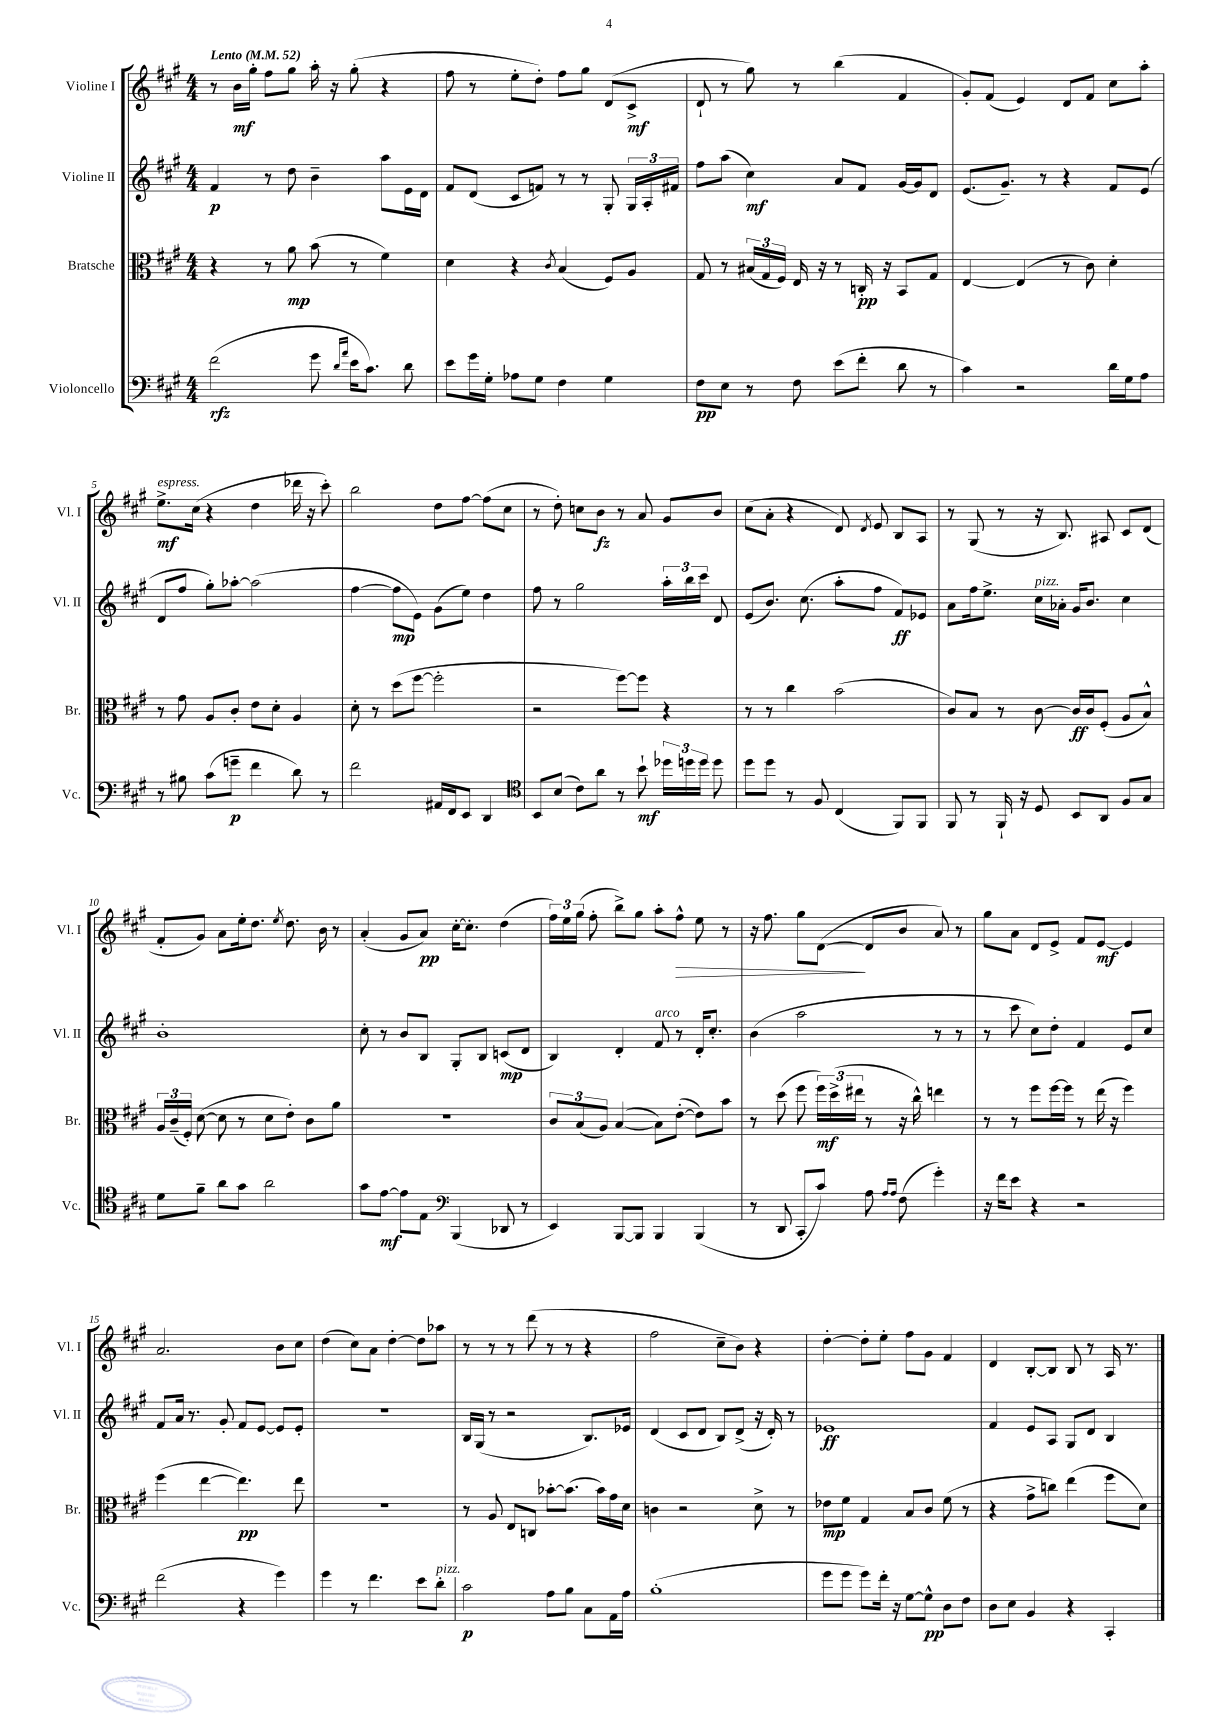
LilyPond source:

<<
\new StaffGroup <<
\new Staff = "s0" \with { instrumentName = "Violine I" shortInstrumentName = "Vl. I" } {
    \clef treble \key a \major \numericTimeSignature \time 4/4 \tempo "Lento" 4 = 52
    \autoBeamOff r8 b'16[\mf gis''16]-. fis''8[ gis''8] a''16-. r16 gis''8-.( r4 |
    fis''8 r8 e''8[-. d''8]-.) fis''8[ gis''8] d'8[( cis'8]->\mf |
    d'8-! r8 gis''8) r8 b''4( fis'4 |
    gis'8[-.) fis'8]( e'4) d'8[ fis'8] cis''8[ a''8]-. |
    e''8.[->\mf^\markup { \italic "espress." } cis''16]( r4 d''4 des'''16 r16 cis'''8-.) |
    b''2 d''8[ fis''8]~ fis''8[( cis''8] |
    r8 d''8-.) c''8[ b'8]\fz r8 a'8 gis'8[ b'8] |
    cis''8[( a'8]-. r4 d'8) \acciaccatura { d'8 } e'8 b8[ a8] |
    r8 gis8( r8 r16 b8.) ais8 cis'8[ d'8]( |
    fis'8[-. gis'8]) a'8[ e''16-. d''8.] \acciaccatura { e''8 } d''8. b'16 r8 |
    a'4-.( gis'8[ a'8]\pp) cis''16[~-. cis''8.]-. d''4( |
    \tuplet 3/2 { fis''16[) e''16 gis''16]( } fis''8-. b''8[->) gis''8] a''8[-. fis''8]-^\> e''8 r8 |
    r16 fis''8. gis''8[ d'8]~\!( d'8[ b'8] a'8) r8 |
    gis''8[ a'8] d'8[ e'8]-> fis'8[ e'8]~\mf e'4 |
    a'2. b'8[ cis''8] |
    d''4( cis''8[) a'8] d''4~-. d''8[ aes''8] |
    r8 r8 r8 d'''8( r8 r8 r4 |
    fis''2 cis''8[-- b'8]) r4 |
    d''4~-. d''8[-. e''8]-. fis''8[ gis'8] fis'4 |
    d'4 b8[~-. b8] b8 r8 a16 r8. \bar "|." |
}
\new Staff = "s1" \with { instrumentName = "Violine II" shortInstrumentName = "Vl. II" } {
    \clef treble \key a \major \numericTimeSignature \time 4/4
    \autoBeamOff fis'4\p r8 d''8 b'4-- a''8[ e'16 d'16] |
    fis'8[ d'8]( cis'8[ f'8]) r8 r8 gis8-. \tuplet 3/2 { gis16[ a16-. fis'16] } |
    fis''8[ a''8]( cis''4\mf) a'8[ fis'8] gis'16[~ gis'16 d'8] |
    e'8.[( gis'8.]--) r8 r4 fis'8[ e'8]( |
    d'8[ fis''8] gis''8[-.) aes''8]~-. aes''2( |
    fis''4~ fis''8[\mp e'8]) gis'8[( e''8]) d''4 |
    fis''8 r8 gis''2 \tuplet 3/2 { a''16[-. b''16 cis'''16] } d'8 |
    e'8[( b'8.]) cis''8.( a''8[-. fis''8] fis'8[\ff) ees'8] |
    a'8[ fis''16 e''8.]-> cis''16[^\markup { \italic "pizz." } aes'16]-. gis'16[ b'8.] cis''4 |
    b'1-. |
    cis''8-. r8 b'8[ b8] gis8[-. b8] c'8[\mp( d'8] |
    b4) d'4-. fis'8^\markup { \italic "arco" } r8 d'16[-. cis''8.]-. |
    b'4( a''2 r8 r8 |
    r8 cis'''8 cis''8[) d''8]-. fis'4 e'8[ cis''8] |
    fis'8[ a'16] r8. gis'8-. fis'8[ e'8]~ e'8[ e'8]-. |
    R1 |
    b16[ gis16]( r8 r2 b8.[) ees'16] |
    d'4( cis'8[ d'8] b8[) d'8]->( r16 d'16-.) r8 |
    ees'1\ff |
    fis'4 e'8[ a8] gis8[ d'8] b4 \bar "|." |
}
\new Staff = "s2" \with { instrumentName = "Bratsche" shortInstrumentName = "Br." } {
    \clef alto \key a \major \numericTimeSignature \time 4/4
    \autoBeamOff r4 r8 a'8\mp b'8( r8 fis'4) |
    d'4 r4 \acciaccatura { cis'8 } b4( fis8[) a8] |
    gis8 r8 \tuplet 3/2 { bis16[( gis16 fis16]) } e16 r16 r8 c16-.\pp r16 b,8[ gis8] |
    e4~ e4( r8 cis'8) d'4-. |
    r8 gis'8 a8[ cis'8]-. e'8[ d'8]-. a4 |
    d'8-. r8 d''8[( fis''8]~ fis''2-. |
    r2 fis''8[~) fis''8] r4 |
    r8 r8 cis''4 b'2( |
    cis'8[) b8] r8 cis'8~ cis'16[\ff cis'16 fis8]-.( a8[ b8]-^) |
    \tuplet 3/2 { a16[ cis'16--( fis16]-.) } d'8~( d'8 r8 d'8[ e'8]-.) cis'8[ a'8] |
    R1 |
    \tuplet 3/2 { cis'8[ b8( a8]) } b4~( b8[) e'8]~-.( e'8[) b'8] |
    r8 d''8( fis''8 \tuplet 3/2 { fis''16[\mf) d''16->( eis''16] } r8 r16 cis''16-^) e''4 |
    r8 r8 fis''8[ fis''16~ fis''16] r8 e''16( r16 fis''4) |
    fis''4( e''4~ e''4.\pp) e''8 |
    R1 |
    r8 a8 e8[ c8] bes'8[~-. bes'8.]( bes'16[) gis'16 d'16] |
    c'4 r2 d'8-> r8 |
    ees'8[\mp fis'8] gis4 b8[ cis'8] fis'8( r8 |
    r4 gis'8[-> c''8]) e''4( fis''8[ d'8]) \bar "|." |
}
\new Staff = "s3" \with { instrumentName = "Violoncello" shortInstrumentName = "Vc." } {
    \clef bass \key a \major \numericTimeSignature \time 4/4
    \autoBeamOff fis'2\rfz( gis'8 \grace { d'16[ a'16] } e'16[ cis'8.]) d'8 |
    e'8[ gis'16 gis16]-. aes8[ gis8] fis4 gis4 |
    fis8[\pp e8] r8 fis8 e'8[( fis'8]-. d'8 r8 |
    cis'4) r2 d'16[ gis16 a8] |
    r8 bis8 cis'8[( g'8]--\p fis'4 d'8) r8 |
    fis'2 ais,16[ fis,16 e,8] d,4 |
    \clef tenor b,8[ b8]( cis'8[) a'8] r8 b'8-!\mf \tuplet 3/2 { des''16[ d''16 d''16] } d''8 |
    d''8[ d''8] r8 fis8 cis4( fis,8[) fis,8] |
    fis,8 r8 fis,16-! r16 d8 b,8[ a,8] fis8[ gis8] |
    d'8[ fis'8]-- a'8[ gis'8] a'2 |
    gis'8[ e'8]~\mf e'8[ e8] \clef bass b,,4( des,8 r8 |
    e,4) b,,8[~ b,,8] b,,4 b,,4( |
    r8 d,8 cis,8[-. cis'8]) a8 \grace { a16[ a16] } fis8( gis'4-.) |
    r16 fis'16[ e'8] r4 r2 |
    fis'2( r4 gis'4) |
    gis'4 r8 fis'4. e'8[ d'8]-.^\markup { \italic "pizz." } |
    cis'2\p a8[ b8] cis8[ a,16 a16] |
    b1-.( |
    gis'8[ gis'8] gis'8[) fis'16]-. r16 gis8[~ gis8]-^\pp d8[ fis8] |
    d8[ e8] b,4 r4 cis,4-. \bar "|." |
}
>>
>>
